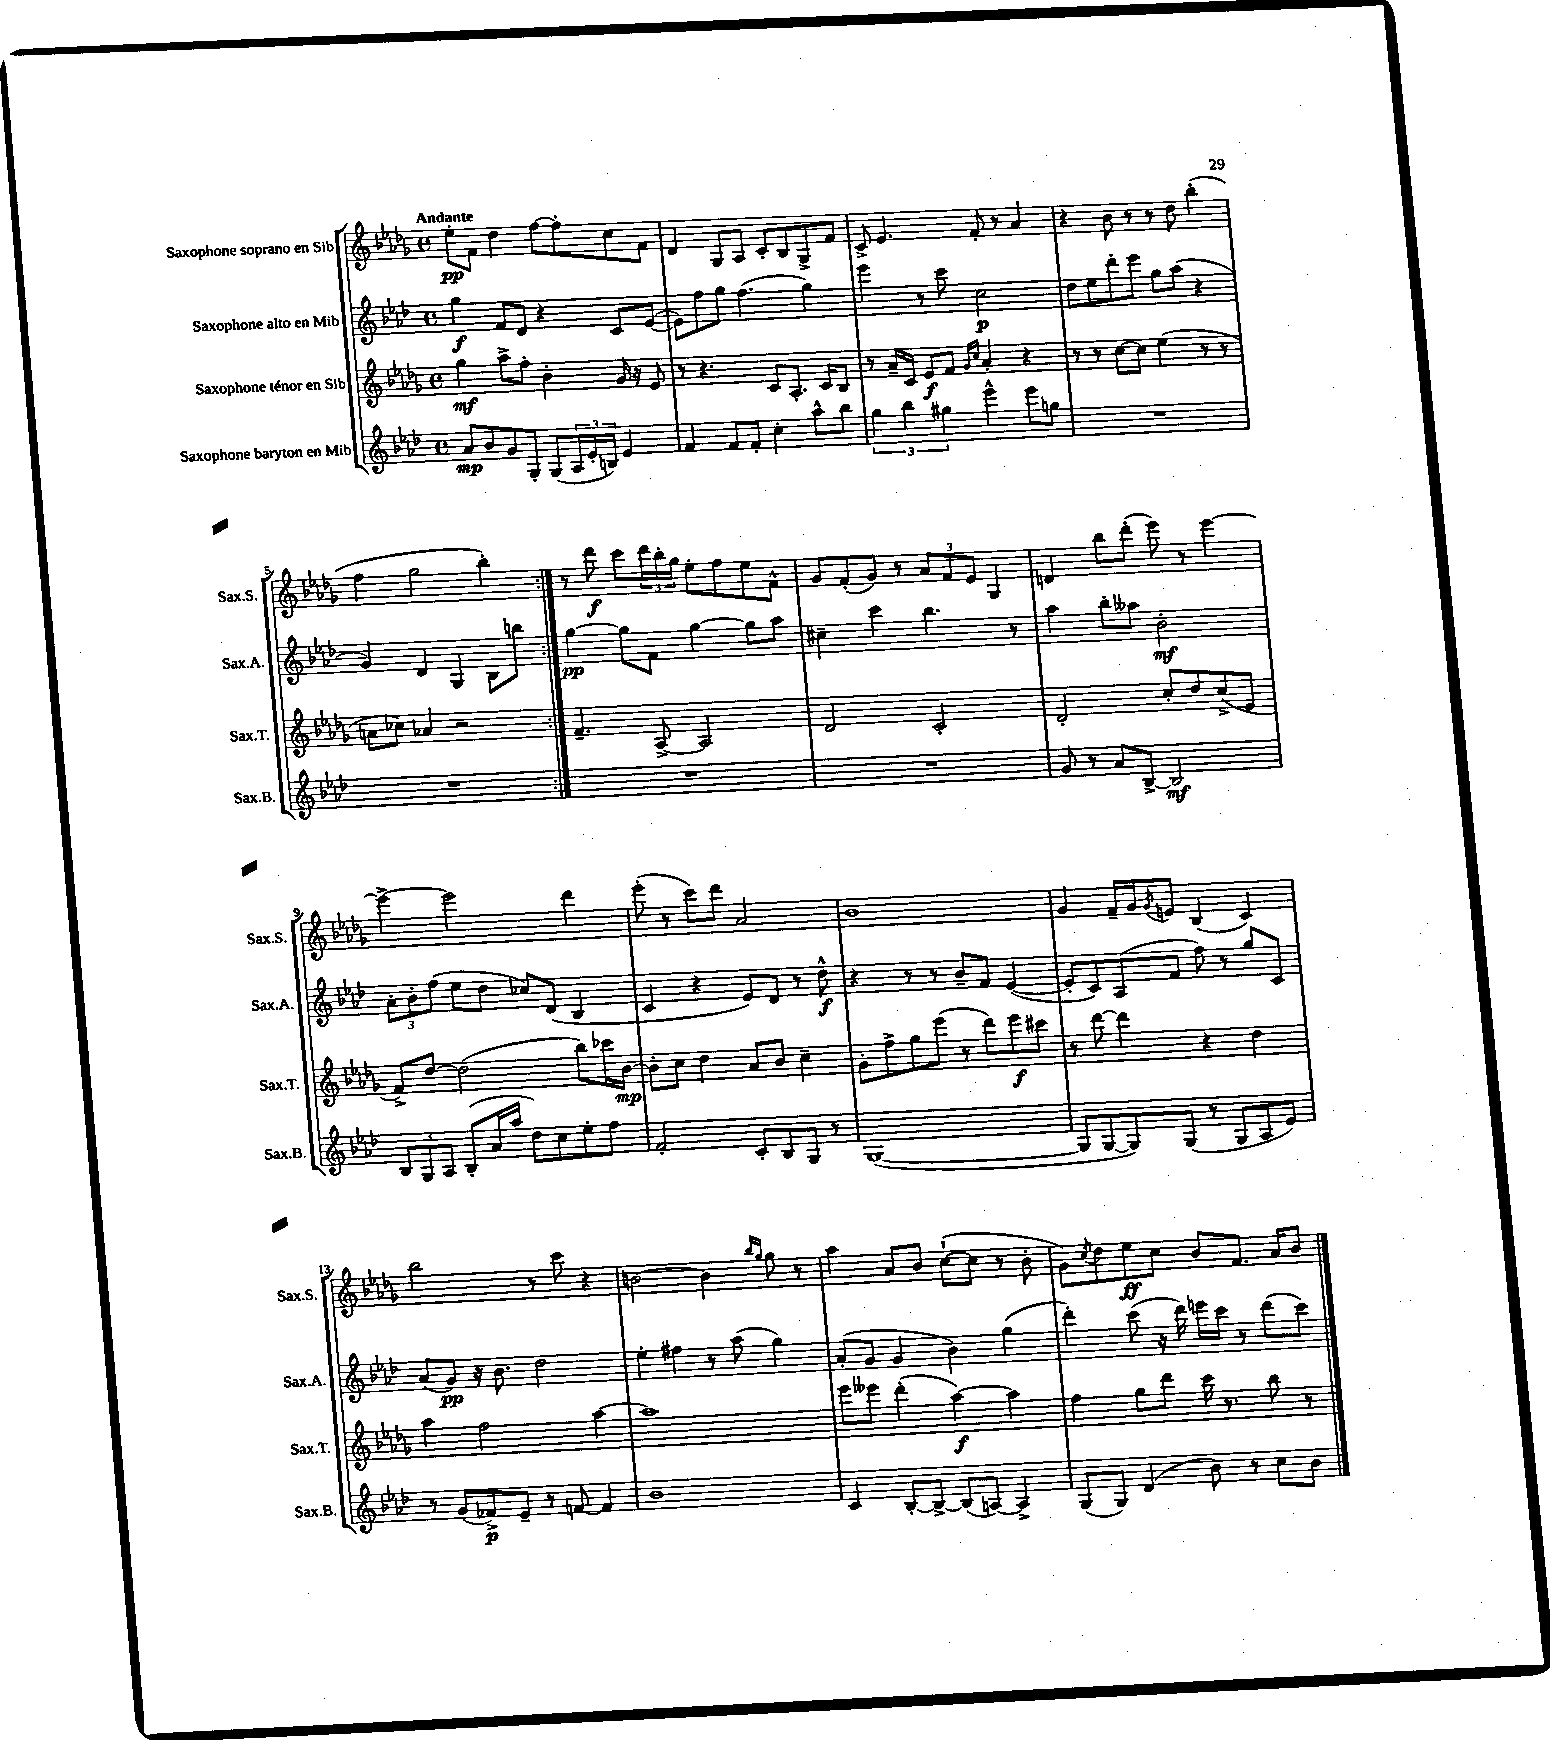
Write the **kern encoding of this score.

**kern	**kern	**kern	**kern
*staff4	*staff3	*staff2	*staff1
*clefG2	*clefG2	*clefG2	*clefG2
*k[b-e-a-d-]	*k[b-e-a-d-g-]	*k[b-e-a-d-]	*k[b-e-a-d-g-]
*M4/4	*M4/4	*M4/4	*M4/4
*met(c)	*met(c)	*met(c)	*met(c)
8a-/L	4gg-\	4gg\	8ee-'\L
8b-/	.	.	8f\J
8g/	8aa-^\L	8f/L	4dd-\
8G'/J	8ff'\J	8d-/J	.
(8G/L	4b-'\	4r	[8ff\L
24A-/L	.	.	8ff'\]
24e-'/	.	.	.
24B/JJ)	.	.	.
4e-/	16g-/	8c/L	8cc\
.	16r	.	.
.	8e-/	([8e-/J	8f\J
=	=	=	=
4f/	8r	8e-\]L)	4d-/
.	4.r	8ff\	.
8f/L	.	8gg\J	8G-/L
8f'/J	.	(4.ff\	8A-/J
4cc'\	8c/L	.	8c'/L
.	8.A-'/J	.	8B-/
8aa-^^\L	.	4gg\)	8G-^/
.	16c/LK	.	.
8bb-\J	8B-/J	.	8f/J
=	=	=	=
6gg\	8r	4eee-\	8c^/
.	16a-~/LL	.	4.e-/
6bb-\	.	.	.
.	16c/JJ	.	.
.	8e-/L	8r	.
6gg#\	.	.	.
.	8f/J	8ccc\	.
.	16qqg-/LL	.	.
.	16qqcc/JJ	.	.
4eee-^^\	4a-'/	2cc\	8f'/
.	.	.	8r
8eee-\L	4r	.	4a-/
8gg\J	.	.	.
=	=	=	=
1r	8r	8dd-\L	4r
.	8r	8ee-\	.
.	[8cc\L	8ddd-'\	8b-\
.	8cc\]J	8eee-\J	8r
.	(4ee-\	8gg\L	8r
.	.	(8aa-\J	8dd-\
.	8r	4r	(4bb-'\
.	8r	.	.
=	=	=	=
1r	8a\L	4g/)	4ff\
.	8cc-\J)	.	.
.	4a-/	4d-/	2gg-\
.	2r	4G/	.
.	.	8B-\L	4bb-'\)
.	.	8bb\J	.
=:|!	=:|!	=:|!	=:|!
1r	4.f~/	[4gg\	8r
.	.	.	8ddd-\
.	.	8gg\]L	8ccc\L
.	[8A-^/	8f\J	24ddd-\L
.	.	.	24bb-'\
.	.	.	24gg-\JJ
.	2A-/]	[4gg\	8ee-'\L
.	.	.	8ff\
.	.	8gg\]L	8ee-\
.	.	8aa-\J	8f^^\J
=	=	=	=
1r	2d-/	4cc#~\	8g-/L
.	.	.	(8f'/
.	.	4ccc\	8g-/J)
.	.	.	8r
.	2c'/	4.bb-\	12a-/L
.	.	.	12f/
.	.	.	12e-/J
.	.	.	4G-/
.	.	8r	.
=	=	=	=
8g/	2d-'/	4aa-\	4d/
8r	.	.	.
8a-/L	.	8bb-'\L	8bb-\L
[8B-^/J	.	8aa--\J	(8ddd-'\J
2B-/]	8cc'/L	2b-'\	8eee-\)
.	8dd-/	.	8r
.	(8cc^/	.	[4eee-\
.	8e-/J	.	.
=	=	=	=
12B-/L	8f^/L)	12a-'\L	4eee-^\_
12G/	.	12b-'\	.
.	[8dd-/J	.	.
12A-/J	.	(12ff\J	.
(8B-'/L	(2dd-\]	8ee-\L	2eee-\]
16a-/L	.	8dd-\J	.
16aa-/JJ	.	.	.
8dd-\L)	.	8cc-/L)	.
8cc\	.	(8d-/J	.
8ee-'\	8bb-\L)	4B-/	4ddd-\
8ff\J	16ccc-\L	.	.
.	[16b-\JJ	.	.
=	=	=	=
2f'/	8b-'\]L	4c/	(8eee-'\
.	8cc\J	.	8r
.	4dd-\	4r	8ccc\L)
.	.	.	8ddd-\J
8c'/L	8a-/L	8e-/L)	2a-/
8B-/	8b-/J	8d-/J	.
8G/J	4cc~\	8r	.
8r	.	8dd-^^\	.
=	=	=	=
([1G	8g-'\L	4r	1b-
.	8ff^\	.	.
.	8gg-\	8r	.
.	(8eee-\J	8r	.
.	8r	8b-~/L	.
.	8ddd-\L)	8f/J	.
.	8eee-\	([4e-/	.
.	8ccc#\J	.	.
=	=	=	=
8G/]L	8r	8e-'/]L	4g-/
[8G/	[8ddd-\	8c/)	.
8G/])	4ddd-\]	(8A-/	16f~/LL
.	.	.	16g-/J
.	.	.	8qg-/
(8G/J	.	8f/J	8e/J
8r	4r	8ff\)	(4B-/
8G/L	.	8r	.
8A-/	4dd-\	8gg/L	4c/)
8e-/J)	.	8c/J	.
=	=	=	=
8r	4aa-\	(8a-/L	2bb-\
(8g/L	.	8g/J)	.
8f-^/)	2ff\	16r	.
.	.	8.b-\	.
8e-~/J	.	.	.
8r	.	2dd-\	8r
[8f/	.	.	8ccc\
4f/]	[4aa-\	.	4r
=	=	=	=
1b-	1aa-]	4ee-'\	[2b\
.	.	4ff#\	.
.	.	8r	4b\]
.	.	(8aa-\	.
.	.	.	16qqbb-/LL
.	.	.	16qqgg-/JJ
.	.	4gg\)	8gg-\
.	.	.	8r
=	=	=	=
4c/	8eee-\L	(8a-'/L	4aa-\
.	8eee--\J	8g/J	.
[8B-'/L	(4ddd-'\	4g/	8a-/L
8B-^/_J	.	.	8b-/J
(8B-/]L	[4aa-\)	4b-\)	([8cc`\L
[8A/J)	.	.	8cc\]J
4A^/]	4aa-\]	(4gg\	8r
.	.	.	8b-'\
=	=	=	=
(8G/L	4ff\	4ddd-'\)	8g-\L)
.	.	.	8qcc/
8G/J)	.	.	8dd-\
(4d-/	8gg-\L	(8ccc\	8ee-\
.	8ddd-\J	16r	8cc\J
.	.	16ddd-\)	.
8b-\)	16ccc\	16eee\LL	8b-/L
.	8.r	16ccc\JJ	.
8r	.	8r	8.f/J
8cc\L	8bb-\	(8ddd-\L	.
.	.	.	16a-/LK
8b-\J	8r	8ccc\J)	8b-/J
==	==	==	==
*-	*-	*-	*-
